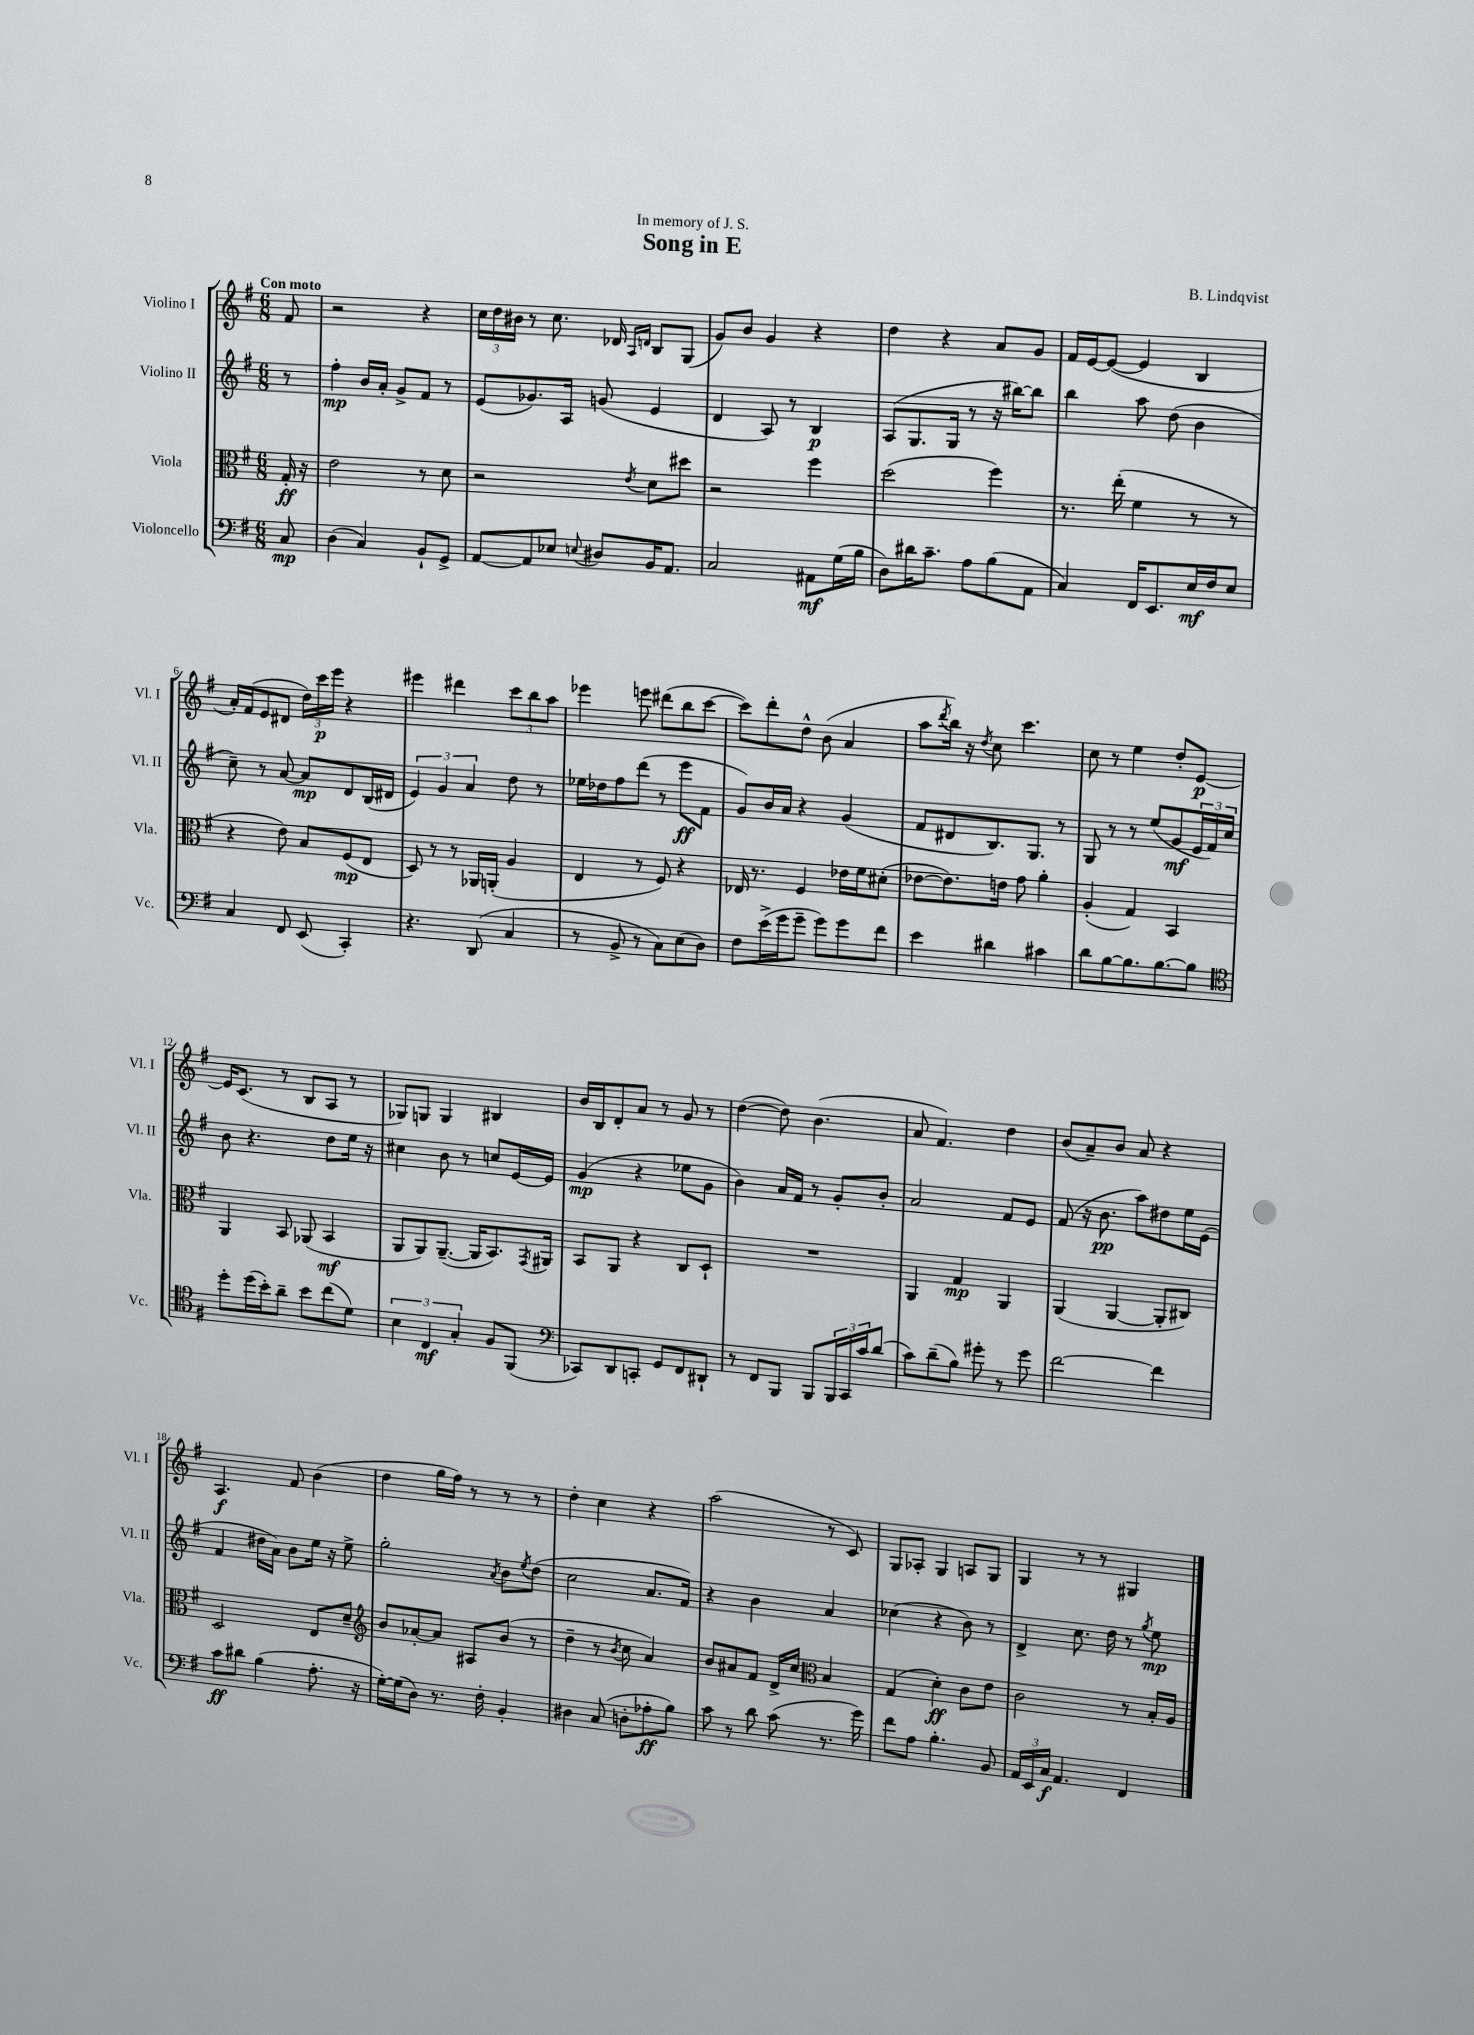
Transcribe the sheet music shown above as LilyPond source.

\header { title = "Song in E" composer = "B. Lindqvist" dedication = "In memory of J. S." }
<<
\new StaffGroup <<
\new Staff = "s0" \with { instrumentName = "Violino I" shortInstrumentName = "Vl. I" } {
    \clef treble \key g \major \numericTimeSignature \time 6/8 \partial 8 \tempo "Con moto"
    fis'8 |
    r2 r4 |
    \tuplet 3/2 { c''16 d''16 bis'16 } r8 c''8. des'16 \grace { a16 d'16 } b8 g8( |
    g'8) b'8 g'4 r4 |
    d''4 r4 a'8 g'8 |
    fis'16 e'16~ e'8~( e'4 b4 |
    a'16-.) fis'16( e'8 dis'8 \tuplet 3/2 { d''16) c'''16\p e'''16 } r4 |
    eis'''4 dis'''4 \tuplet 3/2 { c'''8 b''8 a''8 } |
    ees'''4 e'''8 dis'''8( b''8 c'''8~ |
    c'''8) d'''8-. d''8-^ b'8( a'4 |
    a''8 \acciaccatura { d'''8 } b''16) r16 \acciaccatura { d''8 } c''8 c'''4. |
    c''8 r8 e''4 d''8-. e'8~\p |
    e'16 c'8.( r8 b8 a8 r8 |
    ges8) g8 g4 bis4 |
    b'16 b16 d'8-. a'8 r8 g'8 r8 |
    d''4~( d''8) b'4.( |
    a'8 fis'4.) d''4 |
    b'8( a'8--) b'8 a'8 r4 |
    a4.\f fis'8 b'4( |
    d''4 g''16 fis''16) r8 r8 r8 |
    d''4-. c''4 r4 |
    a''2( r8 c'8) |
    g8 aes8-. g4 a8 g8 |
    g4 r8 r8 gis4 \bar "|." |
}
\new Staff = "s1" \with { instrumentName = "Violino II" shortInstrumentName = "Vl. II" } {
    \clef treble \key g \major \numericTimeSignature \time 6/8 \partial 8
    r8 |
    fis''4-.\mp b'16 a'16-. g'8-> fis'8 r8 |
    e'8( ges'8.) a16 g'8( e'4 |
    d'4 a8) r8 b4\p |
    a8( g8. g16 r8 r16 bis''16~) bis''8 |
    b''4 a''8 d''8( b'4 |
    c''8--) r8 a'8~ a'8\mp d'8 b16( dis'16 |
    \tuplet 3/2 { e'4) g'4 a'4 } d''8 r8 |
    ees''16 des''16 fis''8 d'''8( r8 e'''8\ff fis'8 |
    g'8) b'16 a'16 r4 g'4( |
    fis'8 dis'8 b8.) g8. r8 |
    g8 r8 r8 e''8( g'8\mf \tuplet 3/2 { e'16 fis'16) c''16 } |
    b'8 r4. d''8 e''16 r16 |
    cis''4 b'8 r8 c''8 e'16~ e'16 |
    g'4\mp( r4 ees''8 g'8 |
    b'4) a'16 fis'16 r8 g'8-. b'8-. |
    a'2 fis'8 e'8 |
    fis'8( r16 b'8.\pp a''8) dis''8 e''16 e'16( |
    fis'4 dis''16 a'16) b'8 e''16 r16 e''8-> |
    g''2-. \acciaccatura { a'8 } b'8 \acciaccatura { e''8 } d''8( |
    c''2 a'8. fis'16) |
    r4 b'4 a'4 |
    ces''4( r4 b'8) r8 |
    d'4-> c''8. d''16 r8 \acciaccatura { g''8 } e''8\mp \bar "|." |
}
\new Staff = "s2" \with { instrumentName = "Viola" shortInstrumentName = "Vla." } {
    \clef alto \key g \major \numericTimeSignature \time 6/8 \partial 8
    g16-.\ff r16 |
    e'2 r8 d'8 |
    r2 \acciaccatura { e'8 } d'8 dis''8 |
    r2 fis''4 |
    d''2( fis''4) |
    r8. e''16-.( fis'4 r8 r8 |
    r4 e'8) b8 fis8\mp( e8 |
    d8) r8 r8 aes,16 a,16-.( a4 |
    e4 r8 fis8) r4 |
    ees16 r8. fis4 ees'16 fis'16 dis'8-.( |
    ees'8~ ees'8.) e'16 g'8 a'4-. |
    a4-.( g4) b,4 |
    a,4 b,8 aes,8( b,4\mf |
    a,8 a,8) a,8.~--( a,16 b,8.) \acciaccatura { g,8 } ais,16 |
    b,8 a,8 r4 c8 d8-! |
    R2. |
    a,4 g4\mp a,4 |
    a,4( a,4~ a,8-. cis8) |
    d2 e8 d'8-- |
    \clef treble b'8 aes'8~-. aes'8 ais8 b'8( r8 |
    d''4-- r8 \acciaccatura { b'8 } c''8 a'4) |
    b'8 ais'8 fis'8 d'16-> c''16 \clef alto b4 |
    g4( d'4-.\ff) c'8 e'8 |
    c'2 r8 b16-. a16 \bar "|." |
}
\new Staff = "s3" \with { instrumentName = "Violoncello" shortInstrumentName = "Vc." } {
    \clef bass \key g \major \numericTimeSignature \time 6/8 \partial 8
    c8\mp |
    d4( c4) b,8-! g,8-> |
    a,8~ a,8 ees8 \appoggiatura { e8 } dis8 b,16 a,8. |
    c2 ais,8\mf g16( b16 |
    d8) dis'16 c'8.-- a8 b8( a,8 |
    c4) fis,16 e,8. e16\mf fis16 e8 |
    c4 fis,8 e,8( c,4-.) |
    r4. d,8( c4 |
    r8 b,8-> r8 c8) e8( d8) |
    fis8 e'16->( g'16 g'8-- g'8) g'8 fis'8 |
    e'4 dis'4 cis'4 |
    d'8 b8~ b8. b8.~ b8 |
    \clef tenor d''8-. d''16( b'16-.) a'8-- b'8 c''8( d'8) |
    \tuplet 3/2 { b4 c4\mf g4-. } fis8 fis,8( |
    \clef bass ces,8) d,8 c,8-. g,8 fis,8 dis,8-! |
    r8 fis,8 b,,8 b,,8 \tuplet 3/2 { b,,16 c,16 c'16 } d'8( |
    c'8) d'8--( b8) gis'8-. r8 gis'8 |
    fis'2~ fis'4 |
    c'8\ff dis'8 b4( a8.-. r16 |
    g16~-.) g16( d8) r8. fis16-. b,4-. |
    dis4 c8( d8-. aes8-.\ff b8) |
    c'8 r8 d'8 c'8( r8. g'16) |
    fis'8 a8 b4.-. b,8 |
    \tuplet 3/2 { a,16 e,16 c16\f } a,4. fis,4 \bar "|." |
}
>>
>>
